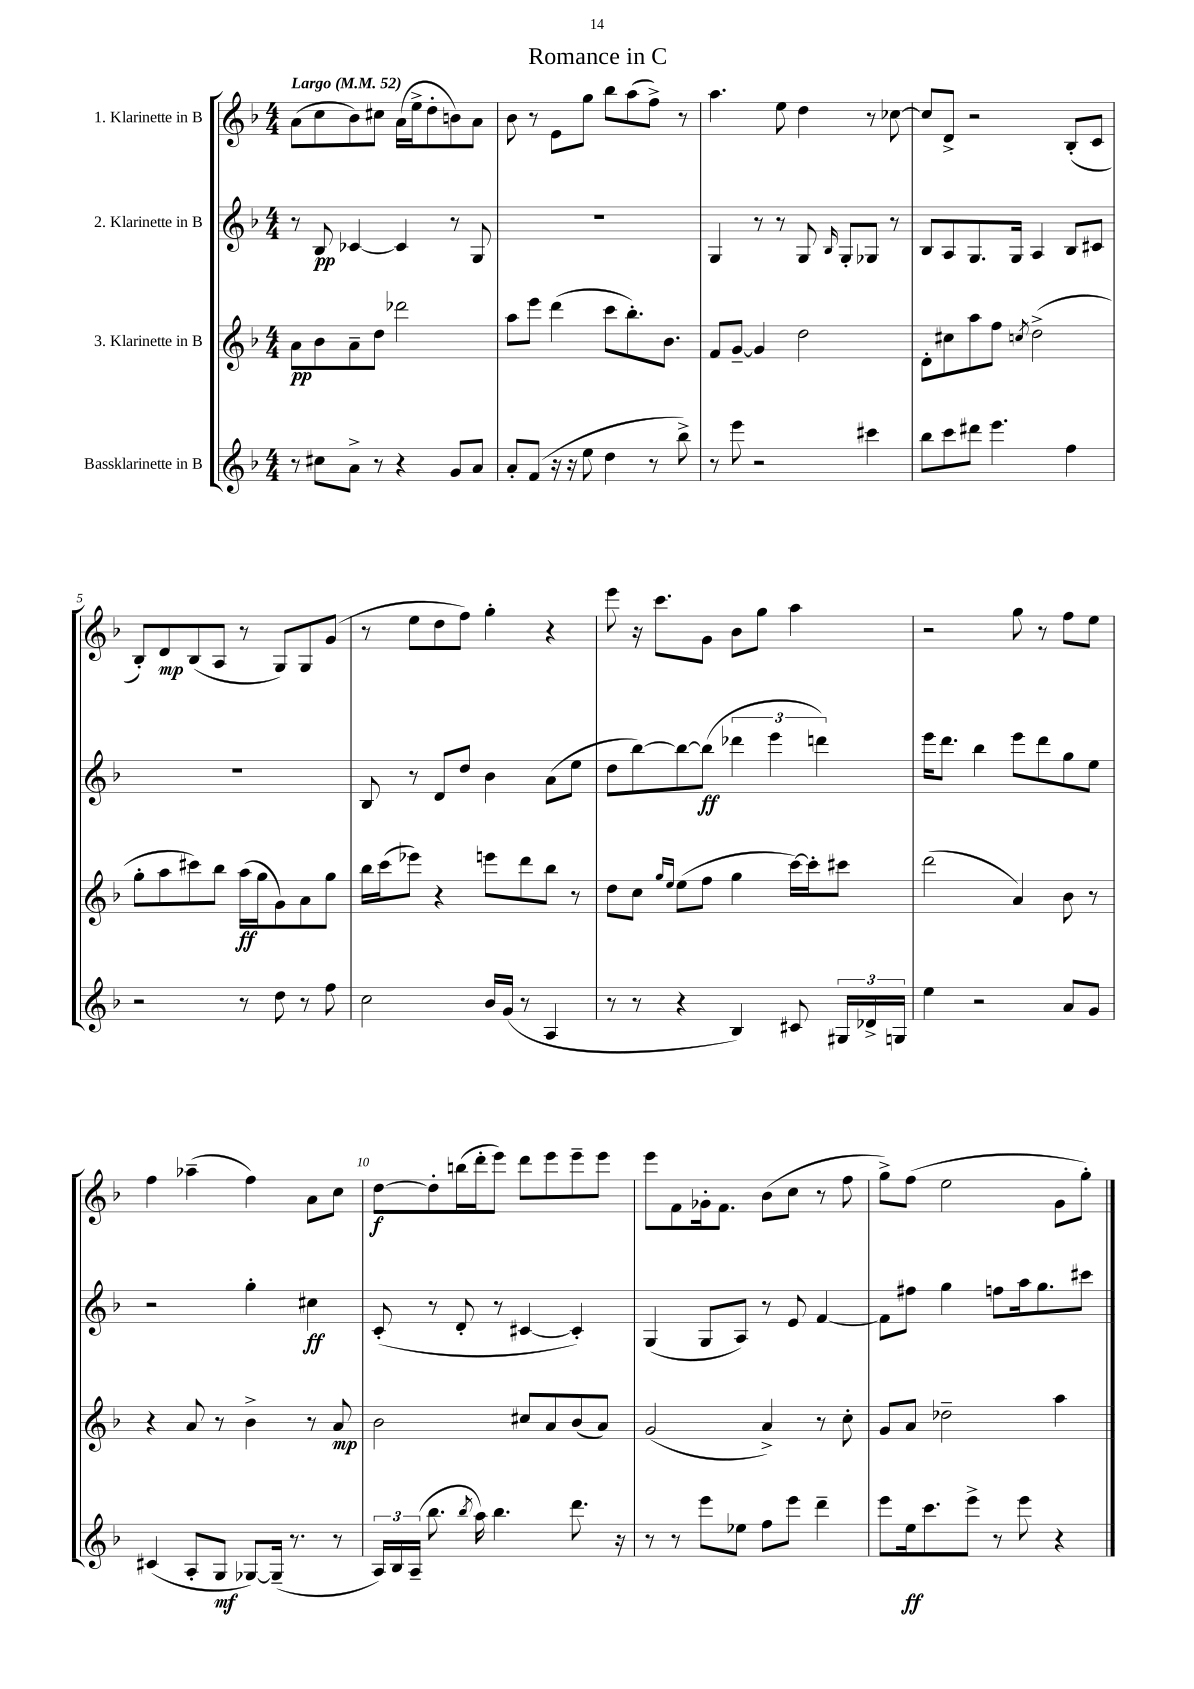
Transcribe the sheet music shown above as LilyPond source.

\header { title = "Romance in C" }
<<
\new StaffGroup <<
\new Staff = "s0" \with { instrumentName = "1. Klarinette in B" } {
    \clef treble \key f \major \numericTimeSignature \time 4/4 \tempo "Largo" 4 = 52
    \autoBeamOff a'8[( c''8 bes'8) cis''8] a'16[( e''16-> d''8-. b'8) a'8] |
    bes'8 r8 e'8[ g''8] bes''8[ a''8( f''8]->) r8 |
    a''4. e''8 d''4 r8 ces''8~ |
    ces''8[ d'8]-> r2 bes8[-.( c'8] |
    bes8[-.) d'8\mp bes8( a8] r8 g8[) g8 g'8]( |
    r8 e''8[ d''8 f''8]) g''4-. r4 |
    e'''8 r16 c'''8.[ g'8] bes'8[ g''8] a''4 |
    r2 g''8 r8 f''8[ e''8] |
    f''4 aes''4--( f''4) a'8[ c''8] |
    d''8[~\f d''8-. b''16( d'''16-. e'''8]) d'''8[ e'''8 e'''8-- e'''8] |
    e'''8[ f'8 ges'16-. f'8.] bes'8[( c''8] r8 f''8 |
    g''8[->) f''8]( e''2 g'8[ g''8]-.) \bar "|." |
}
\new Staff = "s1" \with { instrumentName = "2. Klarinette in B" } {
    \clef treble \key f \major \numericTimeSignature \time 4/4
    \autoBeamOff r8 bes8\pp ces'4~ ces'4 r8 g8 |
    R1 |
    g4 r8 r8 g8 \grace { bes16 } g8[-. ges8] r8 |
    bes8[ a8 g8. g16] a4 bes8[ cis'8] |
    R1 |
    bes8 r8 d'8[ d''8] bes'4 a'8[( e''8] |
    d''8[ bes''8~) bes''8~ bes''8]\ff( \tuplet 3/2 { des'''4 e'''4 d'''4) } |
    e'''16[ d'''8.] bes''4 e'''8[ d'''8 g''8 e''8] |
    r2 g''4-. cis''4\ff |
    c'8-.( r8 d'8-. r8 cis'4~ cis'4-.) |
    g4( g8[ a8]) r8 e'8 f'4~ |
    f'8[ fis''8] g''4 f''8[ a''16 g''8. cis'''8] \bar "|." |
}
\new Staff = "s2" \with { instrumentName = "3. Klarinette in B" } {
    \clef treble \key f \major \numericTimeSignature \time 4/4
    \autoBeamOff a'8[\pp bes'8 a'8-- d''8] des'''2 |
    a''8[ e'''8] d'''4( c'''8[ bes''8.-.) bes'8.] |
    f'8[ g'8]~-- g'4 d''2 |
    d'8[-. cis''8 a''8 f''8] \acciaccatura { c''8 } d''2->( |
    g''8[-. a''8 cis'''8) bes''8] a''16[\ff( g''16 g'8) a'8 g''8] |
    bes''16[ c'''16( ees'''8]) r4 e'''8[ d'''8 bes''8] r8 |
    d''8[ c''8] \grace { g''16[ e''16] } e''8[( f''8] g''4 c'''16[~) c'''16-. cis'''8] |
    d'''2( a'4) bes'8 r8 |
    r4 a'8 r8 bes'4-> r8 a'8\mp |
    bes'2 cis''8[ a'8 bes'8( a'8]) |
    g'2( a'4->) r8 c''8-. |
    g'8[ a'8] des''2-- a''4 \bar "|." |
}
\new Staff = "s3" \with { instrumentName = "Bassklarinette in B" } {
    \clef treble \key f \major \numericTimeSignature \time 4/4
    \autoBeamOff r8 cis''8[ a'8]-> r8 r4 g'8[ a'8] |
    a'8[-. f'8]( r16 r16 e''8 d''4 r8 bes''8->) |
    r8 e'''8 r2 cis'''4 |
    bes''8[ c'''8 dis'''8] e'''4. f''4 |
    r2 r8 d''8 r8 f''8 |
    c''2 bes'16[ g'16]( r8 a4 |
    r8 r8 r4 bes4) cis'8 \tuplet 3/2 { gis16[ des'16-> g16] } |
    e''4 r2 a'8[ g'8] |
    cis'4( a8[-. g8]\mf ges8[~) ges16]--( r8. r8 |
    \tuplet 3/2 { a16[) bes16 a16]--( } bes''8. \acciaccatura { bes''8 } a''16) bes''4. d'''8. r16 |
    r8 r8 e'''8[ ees''8] f''8[ e'''8] d'''4-- |
    e'''8[ e''16\ff c'''8. e'''8]-> r8 e'''8 r4 \bar "|." |
}
>>
>>
\layout { \context { \Score \override BarNumber.break-visibility = ##(#f #t #t) barNumberVisibility = #(every-nth-bar-number-visible 5) } }
